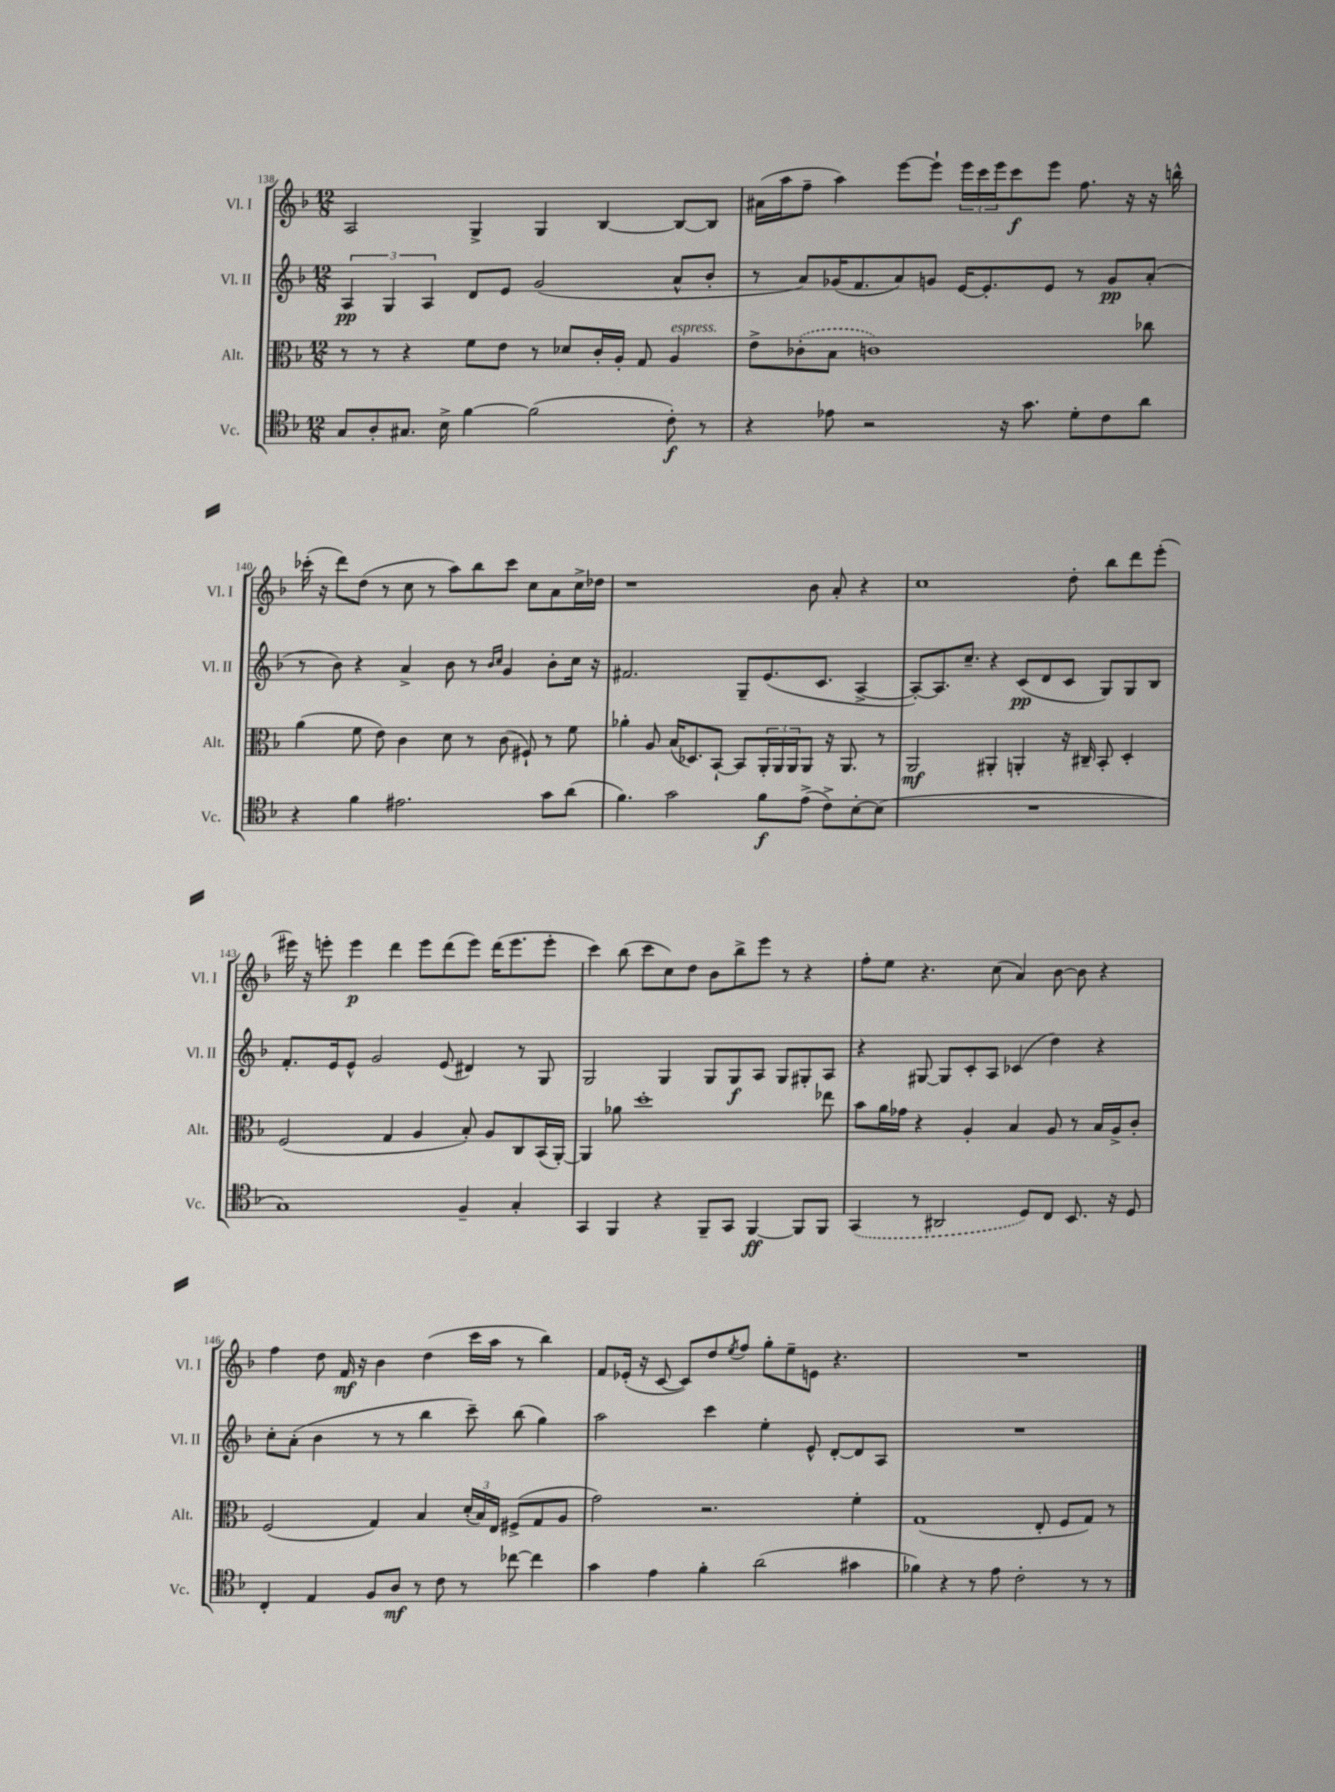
<<
\new StaffGroup <<
\new Staff = "s0" \with { instrumentName = "Vl. I" shortInstrumentName = "Vl. I" } {
    \clef treble \key f \major \numericTimeSignature \time 12/8
    a2 g4-> g4 bes4~ bes8~ bes8 |
    ais'16( a''16 f''8-- a''4) e'''8~ e'''8-! \tuplet 3/2 { e'''16 c'''16 e'''16 } c'''8\f e'''8 f''8. r16 r16 b''16-^ |
    ces'''16-.( r16 d'''8) d''8( r8 c''8 r8 a''8) bes''8 ces'''8 c''8 a'8 c''16-> des''16 |
    r1 bes'8 a'8-. r4 |
    c''1 d''8-. bes''8 d'''8 e'''8-.( |
    eis'''16) r16 e'''8-. e'''4\p d'''4 e'''8 d'''8( e'''8) d'''16( e'''8. e'''8-. |
    c'''4) bes''8( c'''8 c''8) d''8 bes'8 bes''8-> e'''8 r8 r4 |
    f''8-. e''8 r4. c''8( a'4) bes'8~ bes'8 r4 |
    f''4 d''8 f'16\mf r16 bes'4 d''4( c'''16 a''16 r8 bes''4) |
    f'8 ees'16-.( r16 c'8~ c'8) d''8 \acciaccatura { e''8 } f''8 g''8-. e''8-- e'8 r4. |
    R1. \bar "|." |
}
\new Staff = "s1" \with { instrumentName = "Vl. II" shortInstrumentName = "Vl. II" } {
    \clef treble \key f \major \numericTimeSignature \time 12/8
    \tuplet 3/2 { a4\pp g4 a4 } d'8 e'8 g'2( a'8-^ bes'8-. |
    r8 a'8) ges'16( f'8. a'8) g'8 e'16~ e'8.-. e'8 r8 g'8\pp a'8-.( |
    r8 bes'8) r4 a'4-> bes'8 r8 \grace { bes'16 c''16 } g'4 bes'8-. c''16 r16 |
    fis'2. g8-- e'8.( c'8. a4~-> |
    a8~-.) a8. c''8.-- r4 c'8\pp( d'8 c'8 g8) g8 bes8 |
    f'8.-. e'16 e'8-^ g'2 e'8( dis'4) r8 g8 |
    g2 g4 g8 g8\f a8 g8 gis8-. a8 |
    r4 gis8~ gis8 c'8-. a8 ces'4( d''4) r4 |
    c''8-. a'8-.( bes'4 r8 r8 bes''4 c'''8--) bes''8( g''4) |
    a''2 c'''4 e''4-. e'8-^ d'8~-. d'8 a8 |
    R1. \bar "|." |
}
\new Staff = "s2" \with { instrumentName = "Alt." shortInstrumentName = "Alt." } {
    \clef alto \key f \major \numericTimeSignature \time 12/8
    r8 r8 r4 f'8 e'8 r8 des'8 c'16-. a16-. g8 a4^\markup { \italic "espress." } |
    e'8-> \once \slurDashed ces'8-.( bes8 c'1) ces''8 |
    a'4( f'8 e'8) c'4 d'8 r8 c'8( fis8-!) r8 f'8 |
    aes'4-. a8 bes16( des8.) bes,8~-! bes,8 \tuplet 3/2 { a,16-. a,16 a,16 } a,8 r16 a,8. r8 |
    a,2\mf ais,4-. a,4-. r16 cis16-- bes,8-. d4-. |
    f2( g4 a4 bes8-.) a8 c8 bes,16( a,16~-.) |
    a,4 aes'8 d''1-. ees''8 |
    bes'8 a'16 ges'16 r4 a4-. bes4 a8 r8 bes16 a16-> c'8-. |
    f2( g4) bes4 \tuplet 3/2 { d'16-.( bes16) e16 } fis8->( g8 a8 |
    g'2) r2. f'4-. |
    g1( e8-. f8 g8) r8 \bar "|." |
}
\new Staff = "s3" \with { instrumentName = "Vc." shortInstrumentName = "Vc." } {
    \clef tenor \key f \major \numericTimeSignature \time 12/8
    g8 a8-. gis8. bes16-> f'4~ f'2( c'8-.\f) r8 |
    r4 ees'8 r2 r16 g'8. d'8-. c'8 a'8 |
    r4 f'4 eis'2. g'8 a'8( |
    f'4.) g'2 f'8\f e'8->( c'8->) bes8~-. bes8( |
    R1. |
    g1) f4-- g4-. |
    g,4 f,4 r4 f,8-- g,8 f,4~\ff f,8 f,8 |
    \once \slurDashed g,4( r8 ais,2 d8) c8 bes,8. r16 d8 |
    c4-. e4 f8 a8\mf r8 c'8 r8 ces''8~ ces''4 |
    g'4 e'4 f'4-. a'2( gis'4 |
    fes'4) r4 r8 e'8 c'2-. r8 r8 \bar "|." |
}
>>
>>
\layout { \context { \Score currentBarNumber = #138 } }
